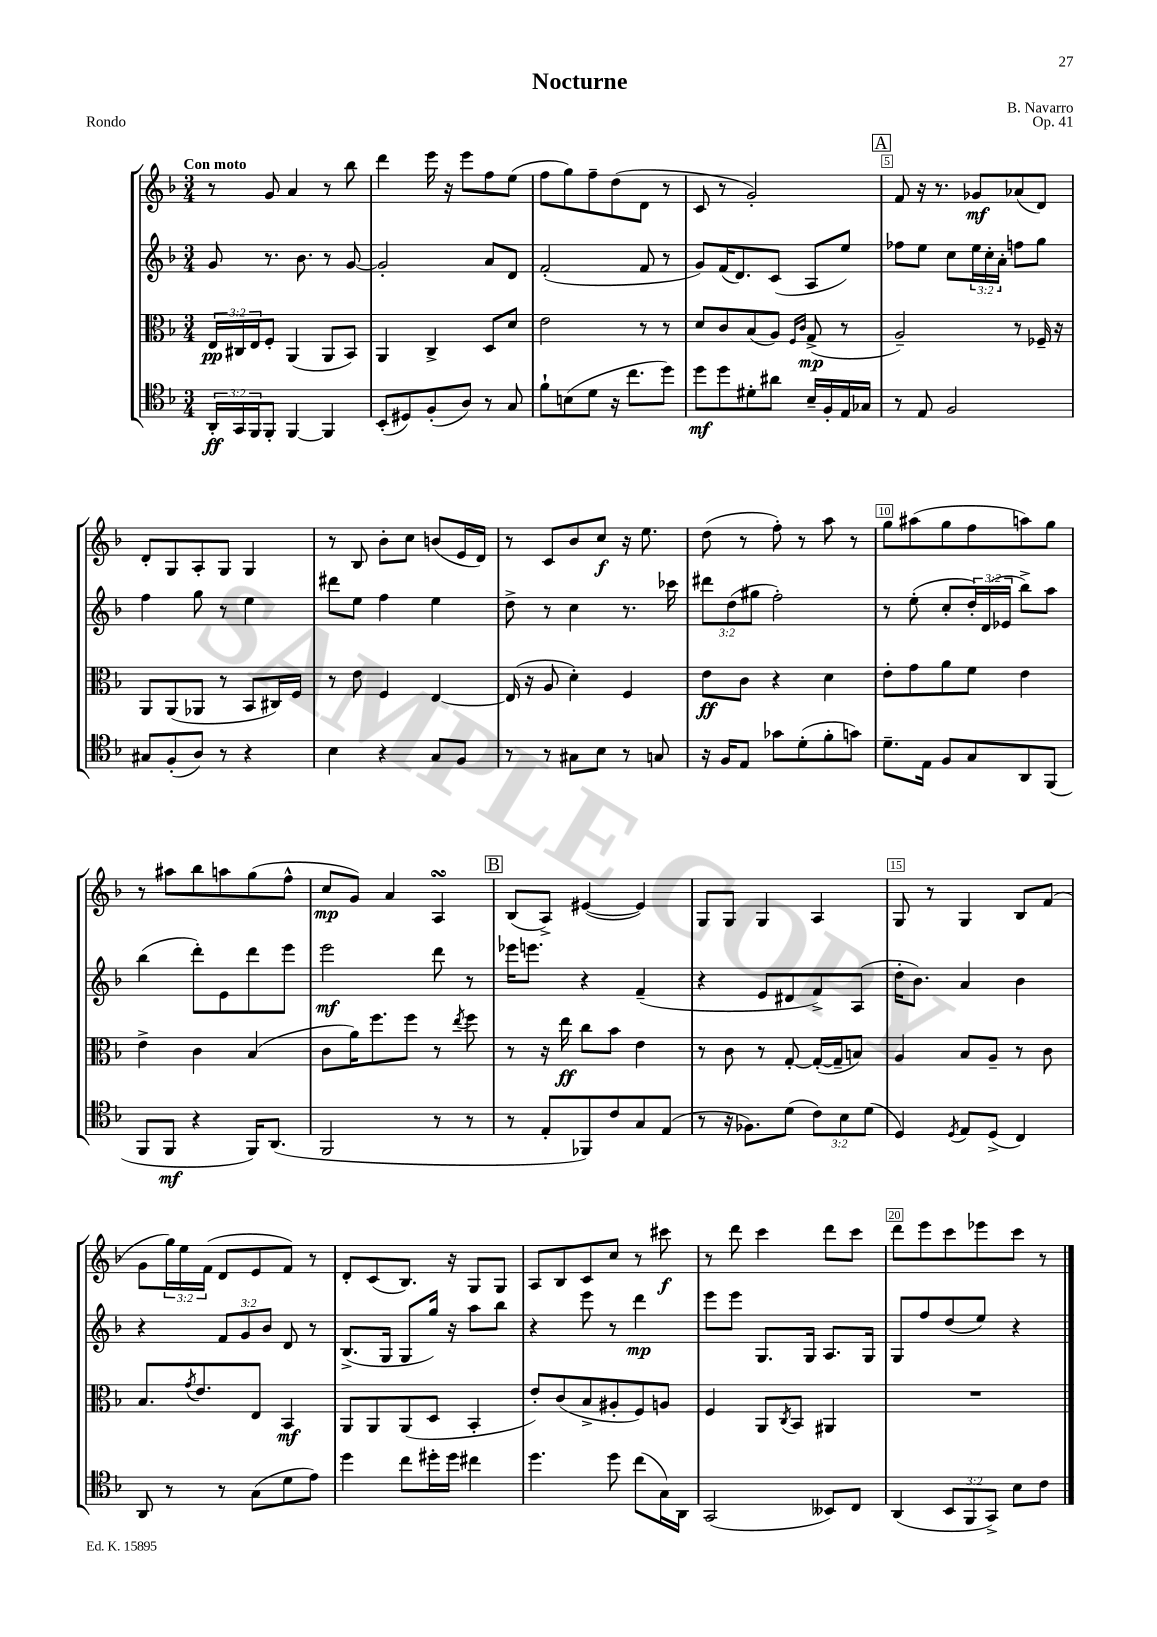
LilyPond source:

\header { title = "Nocturne" composer = "B. Navarro" opus = "Op. 41" piece = "Rondo" }
<<
\new StaffGroup <<
\new Staff = "s0" {
    \clef treble \key f \major \numericTimeSignature \time 3/4 \override Staff.TupletNumber.text = #tuplet-number::calc-fraction-text \tempo "Con moto"
    r8 g'8 a'4 r8 bes''8 |
    d'''4 e'''16 r16 e'''8 f''8 e''8( |
    f''8 g''8) f''8-- d''8( d'8 r8 |
    c'8 r8 g'2-.) |
    \mark \markup { \box "A" } f'8 r16 r8. ges'8\mf aes'8( d'8) |
    d'8-. g8 a8-. g8 g4 |
    r8 bes8 bes'8-. c''8 b'8( e'16 d'16) |
    r8 c'8 bes'8 c''8\f r16 e''8. |
    d''8( r8 f''8-.) r8 a''8 r8 |
    g''8 ais''8( g''8 f''8 a''8) g''8 |
    r8 ais''8 bes''8 a''8 g''8( f''8-^ |
    c''8\mp g'8) a'4 a4\turn |
    \mark \markup { \box "B" } bes8( a8->) eis'4~( eis'4) |
    g8 g8 g4 a4 |
    g8 r8 g4 bes8 f'8( |
    g'8 \tuplet 3/2 { g''16) e''16 f'16( } d'8 e'8 f'8) r8 |
    d'8-. c'8( bes8.) r16 g8 g8 |
    a8 bes8 c'8 c''8 r8 cis'''8\f |
    r8 d'''8 c'''4 d'''8 c'''8 |
    d'''8 e'''8 c'''8 ees'''8 c'''8 r8 \bar "|." |
}
\new Staff = "s1" {
    \clef treble \key f \major \numericTimeSignature \time 3/4 \override Staff.TupletNumber.text = #tuplet-number::calc-fraction-text
    g'8 r8. bes'8. r8 g'8~ |
    g'2-. a'8 d'8 |
    f'2-.( f'8 r8 |
    g'8) f'16( d'8.) c'8( a8 e''8) |
    \mark \markup { \box "A" } fes''8 e''8 c''8 \tuplet 3/2 { e''16 c''16-. a'16-. } f''8 g''8 |
    f''4 g''8 r8 e''4 |
    dis'''8 e''8 f''4 e''4 |
    d''8-> r8 c''4 r8. ces'''16 |
    \tuplet 3/2 { dis'''8 d''8( gis''8 } f''2-.) |
    r8 e''8-.( c''8-. \tuplet 3/2 { d''16-.) d'16( ees'16 } bes''8->) a''8 |
    bes''4( d'''8-.) e'8 d'''8 e'''8 |
    e'''2\mf d'''8 r8 |
    \mark \markup { \box "B" } ees'''16 e'''8. r4 f'4--( |
    r4 e'8 dis'8 f'8->) a8( |
    d''16-. bes'8.) a'4 bes'4 |
    r4 \tuplet 3/2 { f'8 g'8 bes'8 } d'8 r8 |
    bes8.->( g16 g8 g''16) r16 a''8 bes''8 |
    r4 e'''8 r8 d'''4\mp |
    e'''8 e'''8 g8. g16 a8. g16 |
    g8 f''8 d''8( e''8) r4 \bar "|." |
}
\new Staff = "s2" {
    \clef alto \key f \major \numericTimeSignature \time 3/4 \override Staff.TupletNumber.text = #tuplet-number::calc-fraction-text
    \tuplet 3/2 { e16\pp cis16 e16 } f8-. a,4( a,8 bes,8) |
    a,4 c4-> d8 d'8 |
    e'2 r8 r8 |
    d'8 c'8 bes8( a8) \grace { f16 c'16 } g8->\mp( r8 |
    \mark \markup { \box "A" } a2--) r8 fes16-- r16 |
    a,8 a,8( aes,8 r8 bes,8 cis16) f16 |
    r8 e'8 f4 e4~ |
    e16( r16 a8 d'4-.) f4 |
    e'8\ff c'8 r4 d'4 |
    e'8-. g'8 a'8 f'8 e'4 |
    e'4-> c'4 bes4( |
    c'8 a'16) f''8. f''8 r8 \acciaccatura { e''8 } f''8 |
    \mark \markup { \box "B" } r8 r16 e''16\ff c''8 bes'8 e'4 |
    r8 c'8 r8 g8~-. g16~-.( g16-- b8) |
    a4 bes8 a8-- r8 c'8 |
    bes8. \acciaccatura { g'8 } e'8. e8 bes,4\mf |
    a,8 a,8 a,8( d8 bes,4-. |
    e'8-.) c'8( bes8-> ais8-. f8) a8 |
    f4 a,8 \acciaccatura { c8 } bes,8 ais,4 |
    R2. \bar "|." |
}
\new Staff = "s3" {
    \clef tenor \key f \major \numericTimeSignature \time 3/4 \override Staff.TupletNumber.text = #tuplet-number::calc-fraction-text
    \tuplet 3/2 { a,16-.\ff g,16 f,16 } f,8-. f,4~ f,4 |
    bes,8-.( dis8) f8-.( a8) r8 g8 |
    f'8-! b8( d'8 r16 c''8. d''8) |
    d''8\mf d''8 dis'8-. ais'8 bes16-- f16-. e16 ges16 |
    \mark \markup { \box "A" } r8 e8 f2 |
    gis8 f8-.( a8) r8 r4 |
    bes4 r4 g8 f8 |
    r8 r8 gis8 bes8 r8 g8 |
    r16 f16 e8 ges'8 d'8-.( f'8-. g'8) |
    d'8.-- e16 f8 g8 a,8 f,8( |
    f,8 f,8\mf r4 f,16) a,8.( |
    f,2 r8 r8 |
    \mark \markup { \box "B" } r8 e8-. fes,8) c'8 g8 e8( |
    r8 r16 fes8.) d'8( \tuplet 3/2 { c'8) bes8 d'8( } |
    d4) \acciaccatura { d8 } e8 d8->( c4) |
    a,8 r8 r8 g8( d'8 e'8) |
    d''4 c''8 dis''16-. dis''16 cis''4 |
    d''4. d''8 c''8( g16) a,16 |
    g,2( beses,8) c8 |
    a,4( \tuplet 3/2 { bes,8 f,8 g,8->) } bes8 c'8 \bar "|." |
}
>>
>>
\layout { \context { \Score \override BarNumber.break-visibility = ##(#f #t #t) barNumberVisibility = #(every-nth-bar-number-visible 5) \override BarNumber.stencil = #(make-stencil-boxer 0.1 0.3 ly:text-interface::print) } }
